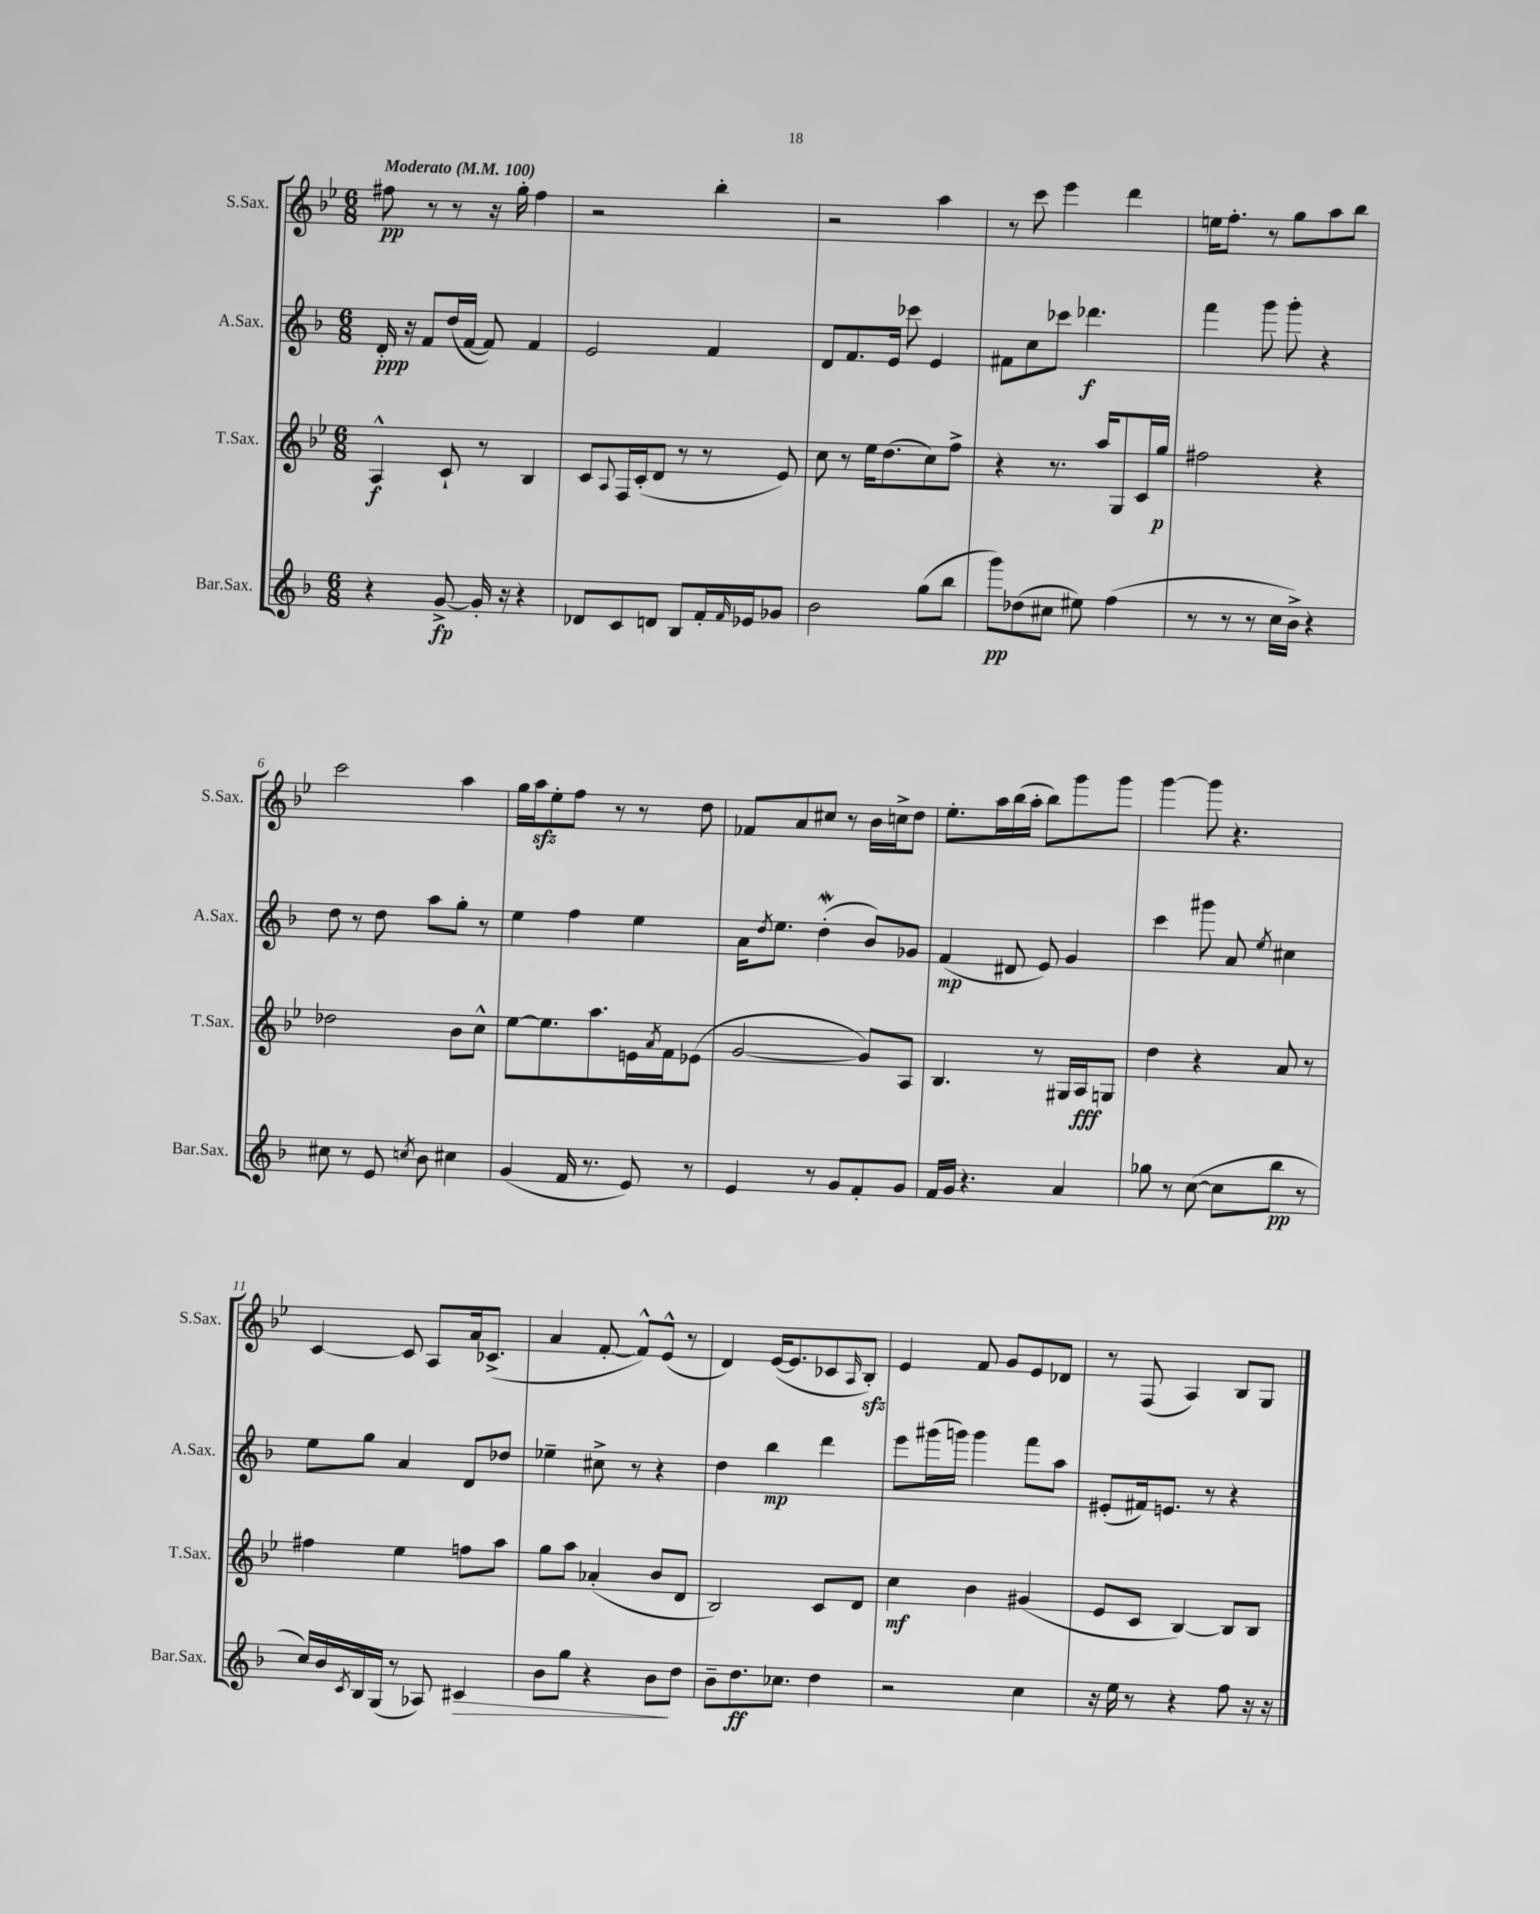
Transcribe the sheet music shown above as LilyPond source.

<<
\new StaffGroup <<
\new Staff = "s0" \with { instrumentName = "S.Sax." shortInstrumentName = "S.Sax." } {
    \clef treble \key bes \major \numericTimeSignature \time 6/8 \tempo "Moderato" 4 = 100
    fis''8\pp r8 r8 r16 g''16-. fis''4 |
    r2 bes''4-. |
    r2 a''4 |
    r8 c'''8 ees'''4 d'''4 |
    e''16 f''8.-. r8 g''8 a''8 bes''8 |
    c'''2 a''4 |
    g''16 a''16\sfz ees''8-. f''8 r8 r8 d''8 |
    fes'8 a'8 cis''8 r8 bes'16 c''16-> d''8 |
    ees''8.-. a''16 bes''16( a''16-. bes''8) g'''8 g'''8 |
    g'''4~ g'''8 r4. |
    c'4~ c'8 a8 a'16 ces'8.->( |
    a'4 f'8~-. f'8-^) ees'8-^( r8 |
    d'4) ees'16~( ees'8. ces'8 \grace { a16 } bes8-.\sfz) |
    ees'4 f'8 g'8 ees'8 des'8 |
    r8 f8( a4) bes8 g8 \bar "|." |
}
\new Staff = "s1" \with { instrumentName = "A.Sax." shortInstrumentName = "A.Sax." } {
    \clef treble \key f \major \numericTimeSignature \time 6/8
    d'16-.\ppp r16 f'8 d''16( f'16~ f'8) f'4 |
    e'2 f'4 |
    d'8 f'8. e'16 ces'''8 e'4 |
    fis'8 c''8 ces'''8 des'''4.\f |
    f'''4 g'''8 g'''8-. r4 |
    d''8 r8 d''8 a''8 g''8-. r8 |
    e''4 f''4 e''4 |
    a'16 \acciaccatura { d''8 } e''8. d''4-.\mordent( bes'8) ges'8 |
    f'4\mp( dis'8 e'8) g'4 |
    c'''4 gis'''8 a'8 \acciaccatura { e''8 } cis''4 |
    e''8 g''8 a'4 d'8 des''8 |
    ees''4-- cis''8-> r8 r4 |
    d''4 bes''4\mp d'''4 |
    e'''8 gis'''16( g'''16) g'''4 f'''8 a''8 |
    eis'8-.( fis'16) e'8. r8 r4 \bar "|." |
}
\new Staff = "s2" \with { instrumentName = "T.Sax." shortInstrumentName = "T.Sax." } {
    \clef treble \key bes \major \numericTimeSignature \time 6/8
    a4-^\f c'8-! r8 bes4 |
    c'8 \appoggiatura { a8 } f16 c'16-.( d'8 r8 r8 ees'8) |
    c''8 r8 ees''16 d''8.( c''8) f''8-> |
    r4 r8. a''16 g8 c'16 g''16\p |
    fis''2 r4 |
    des''2 bes'8 c''8-^ |
    ees''8~ ees''8. a''8. e'16 \acciaccatura { a'8 } f'16 ees'8( |
    g'2~ g'8) a8 |
    bes4. r8 gis16 a16\fff g8 |
    d''4 r4 a'8 r8 |
    fis''4 ees''4 f''8 a''8 |
    g''8 a''8 aes'4-.( bes'8 d'8 |
    bes2) c'8 d'8 |
    c''4\mf bes'4 gis'4( |
    ees'8 c'8 bes4~) bes8 bes8 \bar "|." |
}
\new Staff = "s3" \with { instrumentName = "Bar.Sax." shortInstrumentName = "Bar.Sax." } {
    \clef treble \key f \major \numericTimeSignature \time 6/8
    r4 g'8~->\fp g'16-. r16 r4 |
    des'8 c'8 d'8 bes8 f'16-. \grace { f'16 } ees'16 ges'8 |
    bes'2 g''8( bes''8 |
    g'''8\pp) des''8( cis''8 eis''8) f''4( |
    r8 r8 r8 c''16 bes'16->) r4 |
    cis''8 r8 e'8 \acciaccatura { c''8 } bes'8 cis''4 |
    g'4( f'16 r8. e'8) r8 |
    e'4 r8 g'8 f'8-. g'8 |
    f'16 g'16 r4. a'4 |
    ges''8 r8 c''8~( c''8 bes''8\pp r8 |
    c''16) bes'16 \acciaccatura { c'8 } bes16 g16( r8 aes8) cis'4\> |
    bes'8 g''8 r4 bes'8\! d''8 |
    bes'8-- d''8.\ff ces''8. d''4 |
    r2 c''4 |
    r16 e''16 r8 r4 f''8 r16 r16 \bar "|." |
}
>>
>>
